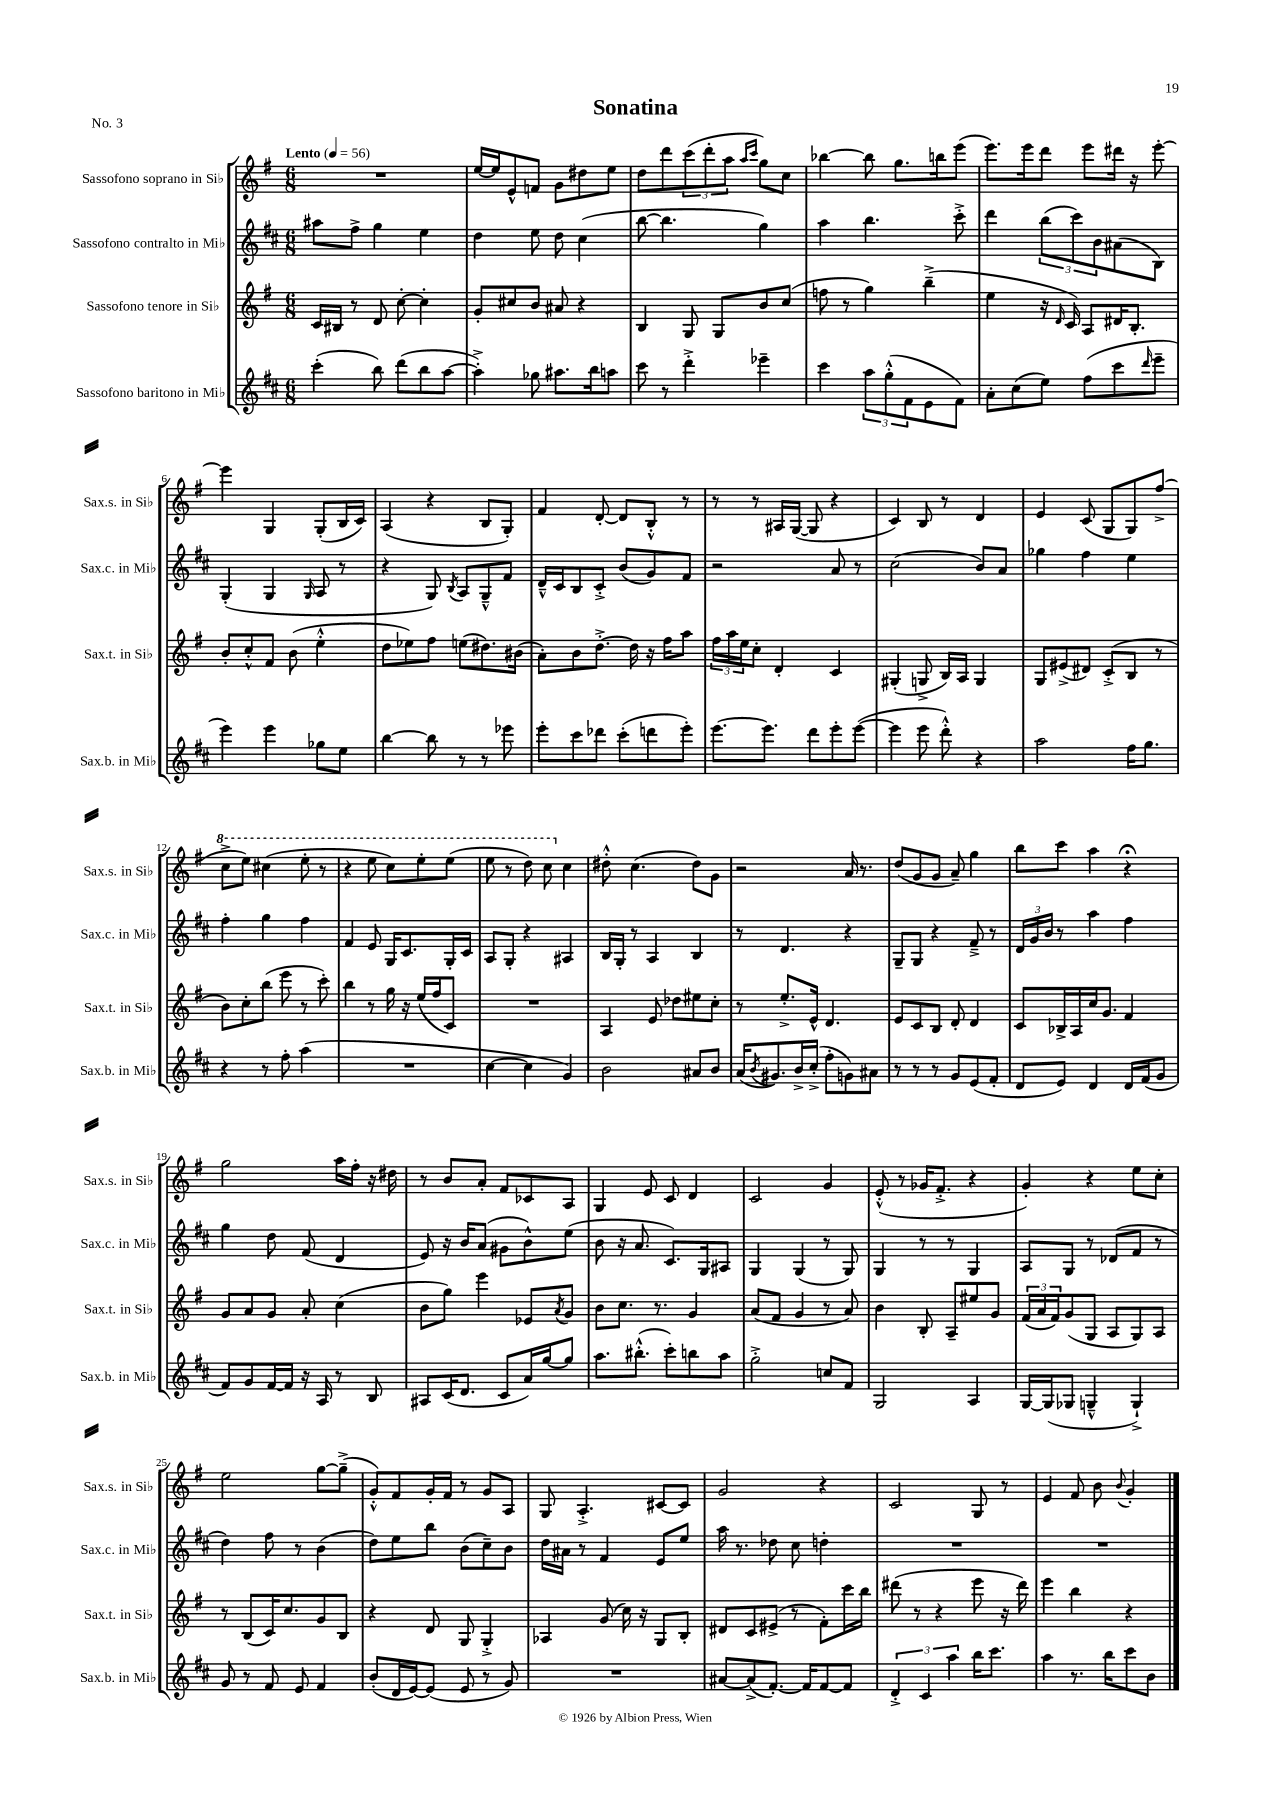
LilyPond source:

\header { title = "Sonatina" piece = "No. 3" }
<<
\new StaffGroup <<
\new Staff = "s0" \with { instrumentName = "Sassofono soprano in Sib" shortInstrumentName = "Sax.s. in Sib" } {
    \clef treble \key g \major \numericTimeSignature \time 6/8 \tempo "Lento" 4 = 56
    R2. |
    e''16~ e''16 e'8-^ f'8 g'8 dis''8 e''8 |
    d''8 d'''8 \tuplet 3/2 { c'''8( d'''8-. a''8 } \grace { a''16 c'''16 } g''8) c''8 |
    bes''4~ bes''8 g''8. b''16 e'''8( |
    e'''8.) e'''16 d'''8 e'''8 dis'''16 r16 e'''8~-. |
    e'''4 g4 g8-.( b16 c'16) |
    a4( r4 b8 g8-.) |
    fis'4 d'8~-. d'8 b8-.-^ r8 |
    r8 r8 ais16 g16~( g8 r4 |
    c'4) b8 r8 d'4 |
    e'4 c'8( g8 g8) fis''8->( |
    \ottava #1 c'''8-> e'''8) cis'''4( e'''8-. r8 |
    r4 e'''8 c'''8) e'''8-. e'''8( |
    e'''8 r8 d'''8) c'''8 \ottava #0 c''4 |
    dis''8-.-^ c''4.( dis''8) g'8 |
    r2 a'16 r8. |
    d''8( g'8 g'8 a'8--) g''4 |
    b''8 c'''8 a''4 r4\fermata |
    g''2 a''16 fis''16-. r16 dis''16 |
    r8 b'8 a'8-. fis'8 ces'8 a8 |
    g4 e'8 c'8 d'4 |
    c'2 g'4 |
    e'8-.-^( r8 ges'16 fis'8.-.-> r4 |
    g'4-.) r4 e''8 c''8-. |
    e''2 g''8~ g''8--->( |
    g'8-.-^) fis'8 g'16-. fis'16 r8 g'8 a8 |
    g8 a4.-.-> cis'8~ cis'8 |
    g'2 r4 |
    c'2 g8 r8 |
    e'4 fis'8 b'8 \appoggiatura { b'8 } g'4-. \bar "|." |
}
\new Staff = "s1" \with { instrumentName = "Sassofono contralto in Mib" shortInstrumentName = "Sax.c. in Mib" } {
    \clef treble \key d \major \numericTimeSignature \time 6/8
    ais''8 fis''8-> g''4 e''4 |
    d''4 e''8 d''8 cis''4( |
    b''8~ b''4. g''4) |
    a''4 b''4. cis'''8-.-> |
    d'''4 \tuplet 3/2 { b''8( cis'''8) b'8 } ais'8( b8) |
    g4-.( g4 \grace { g16 } a8 r8 |
    r4 g8) \acciaccatura { b8 } a8 g8---^ fis'8 |
    d'16---^ cis'16 b8 cis'8-.-> b'8( g'8) fis'8 |
    r2 a'8 r8 |
    cis''2( b'8) a'8 |
    ges''4 fis''4 e''4 |
    fis''4-. g''4 fis''4 |
    fis'4 e'8 g16 cis'8. g16-. cis'16 |
    a8 g8-. r4 ais4 |
    b16 g16-. r8 a4 b4 |
    r8 d'4. r4 |
    g8-- g8 r4 fis'8---> r8 |
    \tuplet 3/2 { d'16 g'16 b'16 } r8 a''4 fis''4 |
    g''4 d''8 fis'8( d'4 |
    e'8) r16 b'16 a'8( gis'8 b'8-^) e''8( |
    b'8 r16 a'8. cis'8.) g16 ais8 |
    g4 g4( r8 g8) |
    g4 r8 r8 g4 |
    a8 g8 r8 des'8( fis'8 r8 |
    d''4) fis''8 r8 b'4( |
    d''8) e''8 b''8 b'8( cis''8--) b'8 |
    d''16 ais'16 r8 fis'4 e'8 e''8 |
    a''16 r8. des''8 cis''8 d''4-. |
    R2. |
    R2. \bar "|." |
}
\new Staff = "s2" \with { instrumentName = "Sassofono tenore in Sib" shortInstrumentName = "Sax.t. in Sib" } {
    \clef treble \key g \major \numericTimeSignature \time 6/8
    c'16 bis16 r8 d'8 c''8~-. c''4-. |
    g'8-. cis''8 b'8 ais'8 r4 |
    b4 g8 g8 b'8 c''8( |
    f''8 r8 g''4) b''4--->( |
    e''4 r16 \grace { d'16 } c'16) a8 dis'16 b8.-. |
    b'8-. c''8-.-^ fis'8 b'8( e''4-.-^ |
    d''8 ees''8) fis''8 e''8( dis''8.) bis'16( |
    a'8-.) b'8 d''8.~-.-> d''16 r16 fis''16 a''8 |
    \tuplet 3/2 { fis''16 a''16 e''16 } c''8-. d'4-. c'4 |
    gis4-.( g8-> b16) a16 g4 |
    g8 eis'8->( dis'8) c'8-.->( b8 r8 |
    b'8) c''8-. b''8( e'''8 r8 c'''8-.) |
    b''4 r8 g''16 r16 e''16( fis''16 c'8) |
    R2. |
    a4 e'8 des''8 eis''8 c''8-. |
    r8 e''8.-.-> e'16-^ d'4. |
    e'8 c'8 b8 d'8-. d'4 |
    c'8 bes16-> a16 c''16 g'8. fis'4 |
    g'8 a'8 g'8 a'8-. c''4( |
    b'8 g''8) e'''4 ees'8 \acciaccatura { a'8 } g'8 |
    b'8 c''8. r8. g'4 |
    a'8( fis'8 g'4 r8 a'8) |
    b'4 b8-. a8-- eis''8 g'8 |
    \tuplet 3/2 { fis'16( a'16 fis'16) } g'8( g8 a8 g8) a8 |
    r8 b8( c'16) c''8. g'8 b8 |
    r4 d'8 g8 g4-.-> |
    aes4 g'8( c''16) r16 g8 b8-. |
    dis'8 c'8 eis'8->( r8 fis'8-.) c'''16 b''16 |
    dis'''8( r8 r4 e'''8 r16 dis'''16) |
    e'''4 b''4 r4 \bar "|." |
}
\new Staff = "s3" \with { instrumentName = "Sassofono baritono in Mib" shortInstrumentName = "Sax.b. in Mib" } {
    \clef treble \key d \major \numericTimeSignature \time 6/8
    cis'''4-.( b''8) d'''8( b''8 a''8~ |
    a''4-.->) ges''8 ais''8. b''16 a''8 |
    cis'''8 r8 d'''4-.-> ees'''4-- |
    cis'''4 \tuplet 3/2 { a''8 g''8-.-^( fis'8 } e'8 fis'8) |
    a'8-. cis''8( e''8) fis''8( cis'''8 \grace { d'''16 } e'''8-- |
    e'''4) e'''4 ges''8 e''8 |
    b''4~ b''8 r8 r8 ees'''8 |
    e'''8-. cis'''8 des'''8 cis'''8-.( d'''8 e'''8-.) |
    e'''8.~ e'''8. d'''8 e'''8-. e'''8~( |
    e'''4 e'''8 d'''8-.-^) r4 |
    a''2 fis''16 g''8. |
    r4 r8 fis''8-. a''4( |
    R2. |
    cis''4~ cis''4 g'4) |
    b'2 ais'8 b'8 |
    a'16( \acciaccatura { b'8 } gis'8.) b'16-> cis''16-.->( fis''8-. g'8) ais'8 |
    r8 r8 r8 g'8 e'8( fis'8-. |
    d'8 e'8) d'4 d'16 fis'16( g'8 |
    fis'8) g'8 fis'16~ fis'16 r16 a16 r8 b8 |
    ais8 cis'16( d'8. cis'8 a'16) g''16~ g''8 |
    a''8. bis''8.-.-^( cis'''8-.) b''8 a''8 |
    g''2-.-> c''8 fis'8 |
    g2 a4 |
    g16~ g16( ges8 g4---^ g4-!->) |
    g'8 r8 fis'8 e'8 fis'4 |
    b'8-.( d'16 e'16~) e'8( e'8 r8 g'8) |
    R2. |
    ais'8~ ais'8->( fis'8.~-.) fis'16 fis'8~ fis'8 |
    \tuplet 3/2 { d'4-.-> cis'4 a''4 } b''16 cis'''8. |
    a''4 r8. b''16 cis'''8 b'8 \bar "|." |
}
>>
>>
